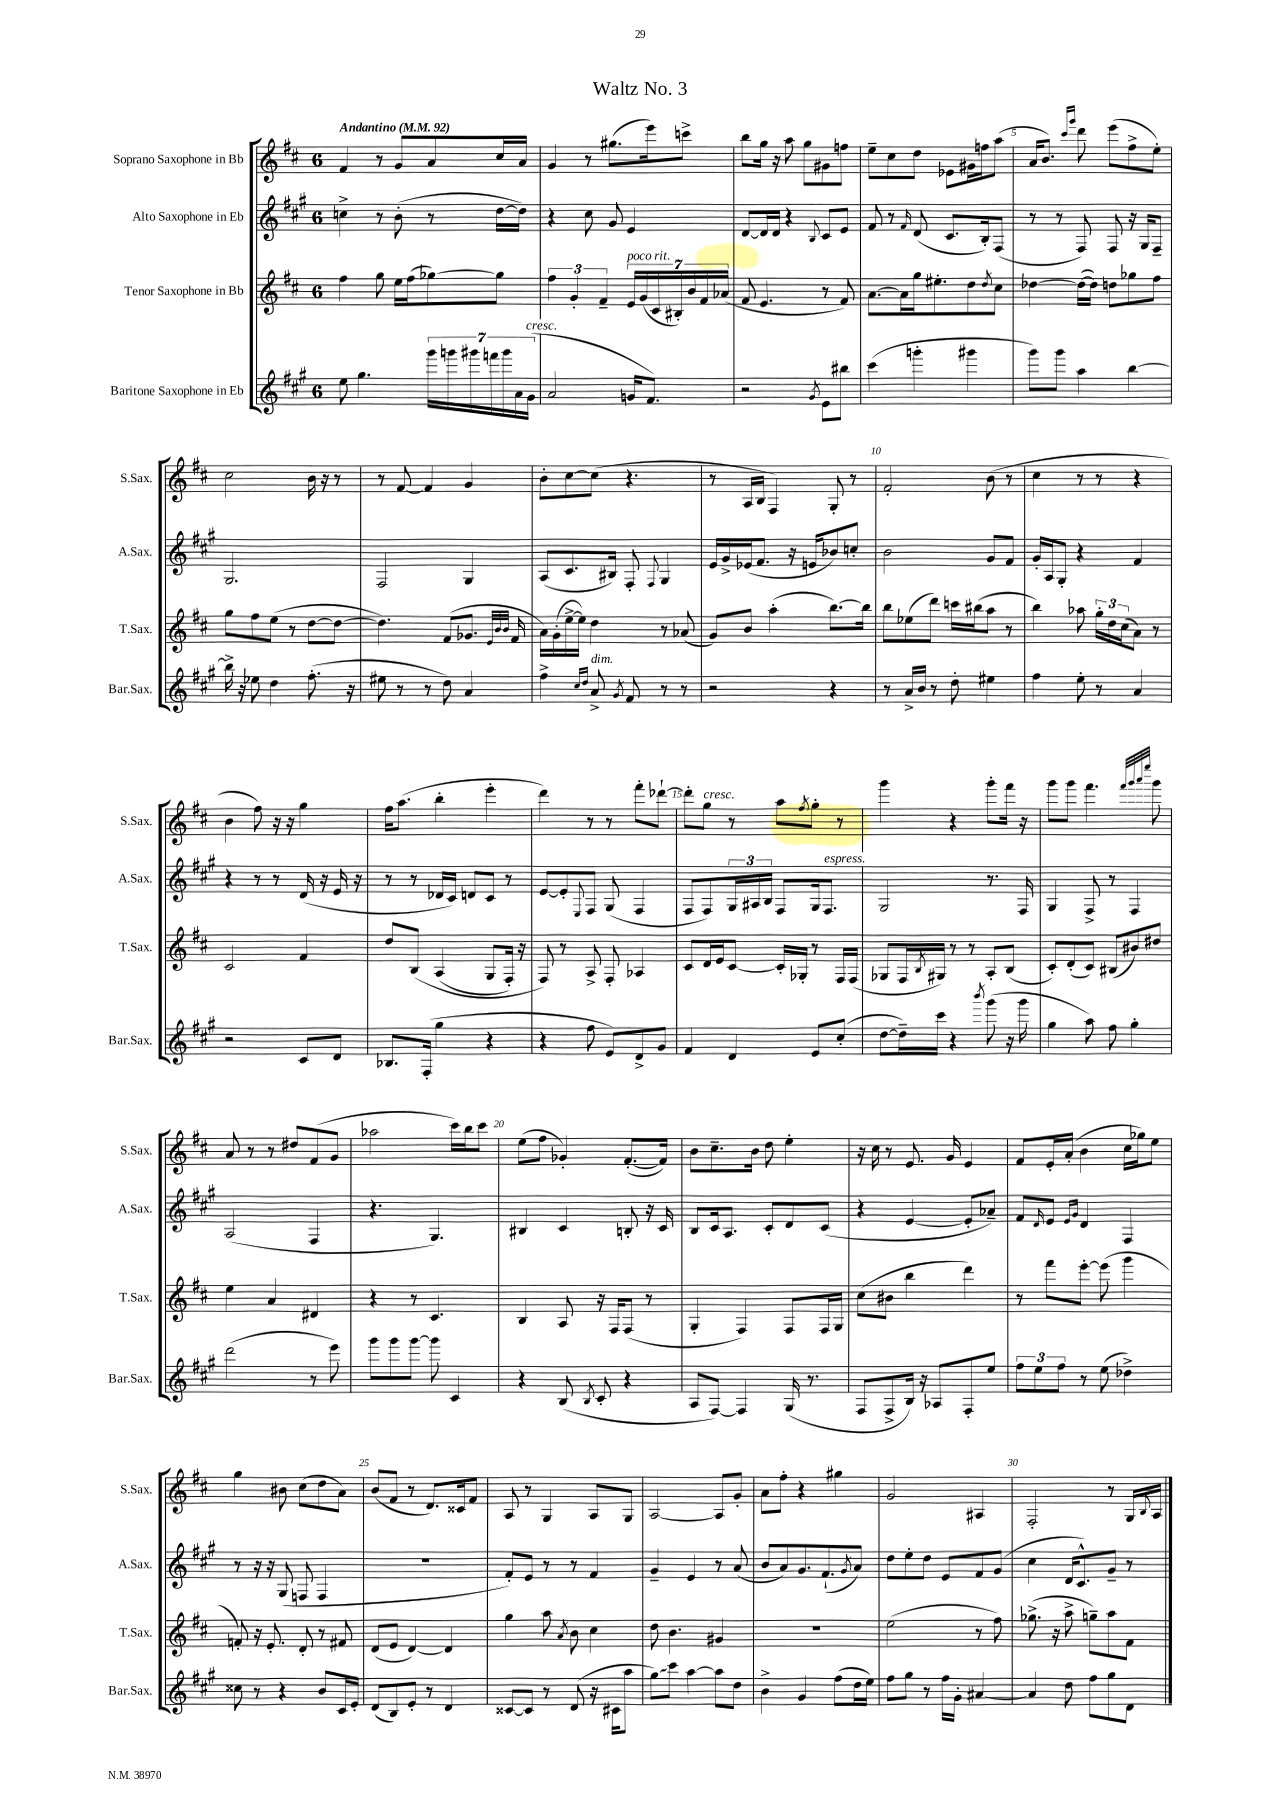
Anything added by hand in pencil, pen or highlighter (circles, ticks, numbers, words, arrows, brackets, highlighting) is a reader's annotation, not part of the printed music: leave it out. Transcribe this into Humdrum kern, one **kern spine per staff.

**kern	**kern	**kern	**kern
*staff4	*staff3	*staff2	*staff1
*clefG2	*clefG2	*clefG2	*clefG2
*k[f#c#g#]	*k[f#c#]	*k[f#c#g#]	*k[f#c#]
*M6/8	*M6/8	*M6/8	*M6/8
*MM92	*MM92	*MM92	*MM92
8ee	4ff#	4cc^	4f#
4.gg#	.	.	.
.	8gg	8r	8r
.	16ee	(8b'	8g
.	(16ff#	.	.
28ggg#	[8gg-)	8r	8a
28ggg	.	.	.
28ggg#	.	.	.
28fff	.	.	.
.	8gg-]	[16dd	16cc#
28ggg#	.	.	.
28a	.	.	.
.	.	16dd])	16a
(28g#	.	.	.
=	=	=	=
2a	6ff#	4r	4g
.	6g'	.	.
.	.	8cc#	8r
.	6f#~	.	.
.	.	8g#	(8.gg#
16g	28e	4e	.
.	(28g	.	.
8.f#)	.	.	16eee)
.	28c#	.	.
.	28B#')	.	.
.	.	.	8ccc^
.	28b	.	.
.	28f#	.	.
.	(28a-	.	.
=	=	=	=
2r	8f#	[8d	8bb
.	4.e	16d]	16gg
.	.	16d	16r
.	.	4r	8aa
.	.	.	8gg
8qg#	.	8qqB	.
8e	8r	8c#	8g#
8bb#	8f#)	8e	8ff
=	=	=	=
(4ccc#	[8.a	8f#	8ee~
.	.	8r	8cc#
.	16a]	.	.
.	.	16qqf#	.
4ggg'	16gg	(8d	8dd
.	8.ee#'	.	.
.	.	8.c#	8e-
4ggg#	8dd	.	16g#
.	.	16B')	16ff
.	8qdd	.	.
.	8cc#	(8F#	(8aa
=	=	=	=
8ggg#)	[4dd-	8r	16a
.	.	.	8.b)
8ggg#	.	8r	.
.	.	.	16qqccc#
.	.	.	16qqggg
4aa	(16dd-_	8F#)	8ddd
.	16dd-])	.	.
.	8dd	8F#	(8eee
[4bb	8gg-	16r	8ff#^
.	.	16G#	.
.	8ff#	8F#~	8ee')
=	=	=	=
16bb^]	8gg	2.G#	2cc#
16r	.	.	.
8ee-	8ff#	.	.
4dd	(8ee	.	.
.	8r	.	.
(8.ff#'	[8dd	.	16b
.	.	.	16r
.	8dd_	.	8r
16r	.	.	.
=	=	=	=
8ee#	4.dd])	2F#	8r
8r	.	.	[8f#
8r	.	.	4f#]
8dd)	(8f#	.	.
4a	8.g-	4G#	4g
.	32qqe	.	.
.	32qqb	.	.
.	32qqb	.	.
.	16f#	.	.
=	=	=	=
4ff#^	16a)	(8A	8b'
.	(16g'	.	.
.	[16ee^	8.c#	[8cc#
.	16ee])	.	.
16qqcc#	.	.	.
16qqdd	.	.	.
8a^	4dd	.	(8cc#]
.	.	16B#)	.
8qg#	.	.	.
8f#	.	8F#'	4.r
.	.	8qqF#	.
8r	8r	4G#	.
8r	(8a-	.	.
=	=	=	=
2r	8g)	16e	8r
.	.	16g#^	.
.	8b	(16e-	16A
.	.	8.f#	16B
.	(4aa'	.	4F#)
.	.	16r	.
.	.	16e	.
4r	[8.bb)	8b-)	8G'
.	.	8cc'	8r
.	16bb]	.	.
=	=	=	=
8r	8bb	2b	2f#'
16a^	(8ee-	.	.
16b	.	.	.
8r	8ddd)	.	.
8dd'	16ccc	.	.
.	(16bb#	.	.
4ee#	8aa	8g#	(8b
.	8r	8f#	8r
=	=	=	=
4ff#	4bb)	16g#'	4cc#
.	.	16A	.
.	.	8G#'	.
8ee'	8aa-	4r	8r
8r	24gg'	.	8r
.	24dd	.	.
.	(24cc#	.	.
4a	8a)	4f#	4r
.	8r	.	.
=	=	=	=
2r	2c#	4r	4b
.	.	8r	8ff#)
.	.	8r	16r
.	.	.	16r
8c#	4f#	(16d	4gg
.	.	16r	.
8d	.	16e	.
.	.	16r	.
=	=	=	=
8.B-	8dd	8r	16ff#
.	.	.	(8.aa
.	&(8B	8r	.
(16F#'	.	.	.
4gg#	(4A	16d-	4bb'
.	.	16c#)	.
.	.	8d	.
4r	8G	8c#	4eee'
.	16F#')	8r	.
.	16r	.	.
=	=	=	=
4r	8F#&)	[8e	4ddd)
.	8r	8e']	.
.	.	8qqE	.
8ff#	8A^	8F#	8r
8e)	8F#'	(8G#	8r
8d^	4A-	4F#	8fff#'
8g#	.	.	[8ddd-`
=	=	=	=
4f#	8c#	8F#	8ddd-']
.	16d	8F#)	8gg
.	16e	.	.
4d	[8c#	24G#	8r
.	.	24A#	.
.	.	24B	.
.	16c#']	8F#	8aa
.	16G-'	.	.
.	.	.	8qff#
8e	8r	16G#	8gg'
.	.	8.F#	.
(8cc#'	16F#	.	8r
.	(16F#	.	.
=	=	=	=
[8dd	8G-	2G#	4ggg
16dd~])	16F#	.	.
.	8qB	.	.
16ccc#	16G#)	.	.
4r	8r	.	4r
.	8r	.	.
8qbbb	.	.	.
(8ggg#	8A'	8.r	8ggg'
16r	(8B	.	16fff#
16ggg#	.	16F#	16r
=	=	=	=
4gg#	8c#')	4G#	8ggg
.	(8d'	.	8ggg
8aa)	8c#)	8F#^	4.fff#
8ff#	(8B#	8r	.
4gg#'	8b#)	4F#	.
.	.	.	32qqfff#
.	.	.	32qqggg
.	.	.	32qqaaa
.	.	.	32qqeeee
.	8dd#	.	8ggg
=	=	=	=
(2ddd	4ee	(2A	8a
.	.	.	8r
.	4a	.	8r
.	.	.	8dd#
8r	4d#	4F#	(8f#
8eee)	.	.	8g
=	=	=	=
8ggg#	4r	4.r	2aa-
8ggg#	.	.	.
[8ggg#	8r	.	.
8ggg#]	4.c#	4.G#)	.
4c#	.	.	16ccc#)
.	.	.	16bb
.	.	.	8ccc#
=	=	=	=
4r	4B	4B#	(8ee
.	.	.	8ff#
(8B	8A	4c#	4g-')
8qB	.	.	.
8c#'	16r	.	.
.	16F#	.	.
4r	(8F#	8B'	([8.f#'
.	8r	16r	.
.	.	16c#	16f#])
=	=	=	=
8A	4G'	8B	8b
[8F#)	.	16c#	8.cc#~
.	.	8.A	.
4F#]	4F#)	.	.
.	.	.	16b
.	.	8c#'	8dd
(16G#	8F#	8d	4ee'
8.r	.	.	.
.	16F#	(8c#	.
.	16G	.	.
=	=	=	=
8F#	(8cc#	4r	16r
.	.	.	16cc#
8F#^	8b#	.	8r
16B)	4bb	[4e	8.e
16r	.	.	.
8A-	.	.	.
.	.	.	16g
8F#'	4ddd)	8e']	4e
8ee	.	8a-~)	.
=	=	=	=
12ff#	8r	8f#	8f#
12ee	.	.	.
.	.	16qqd	.
.	8fff#	8e	16e'
12ff#	.	.	.
.	.	.	(16a'
.	.	16qqe	.
.	.	16qqg#	.
8r	[8eee'	4d	4b
(8ee	(8eee]	.	.
4dd-^)	4ggg	4F#	16cc#
.	.	.	16gg-)
.	.	.	8ee
=	=	=	=
8cc##	8f')	8r	4gg
8r	16r	16r	.
.	8.e'	16r	.
4r	.	(8G#	8b#
.	8d'	8F	(8cc#
8b	8r	4F	8dd
16c#	8f#	.	8a)
16e'	.	.	.
=	=	=	=
(8d	(8d	2.r	(8b
8B)	8e	.	8f#
8e'	[4d)	.	8r
8r	.	.	8.d)
4d	4d]	.	.
.	.	.	16c##
.	.	.	8f#
=	=	=	=
[8c##	4gg	8f#')	8A
8c##]	.	8e	8r
8r	8aa	8r	4G
.	8qa	.	.
(8d	8b	8r	.
16r	4cc#	4f#	8A
16c#	.	.	.
8aa	.	.	8G
=	=	=	=
8gg#)	8dd	4g#~	[2A
8ccc#	4.b	.	.
[4aa	.	4e	.
8aa]	4g#	8r	8A]
8dd	.	(8a	8g'
=	=	=	=
4b^	2.r	8b	8a
.	.	8a)	8ff#'
4g#	.	8.g#	4r
.	.	(8.f#`	.
(8ff#	.	.	4gg#
.	.	8qg#	.
16dd	.	8a)	.
16ee)	.	.	.
=	=	=	=
8ff#	(2ee	8dd	2g
8gg#	.	8ee'	.
8r	.	8dd	.
16ff#	.	8e	.
16g#'	.	.	.
[4a#	8r	8f#	4A#
.	8ff#)	(8g#	.
=	=	=	=
4a#]	(8.gg-^	4cc#	2F#'
.	16r	.	.
8dd	8aa^	16d	.
.	.	8.c#^^)	.
8ff#	8gg~)	.	.
8gg#	8aa	8g#~	8r
8d	8f#	8r	16G
.	.	.	8qqB
.	.	.	16A
==	==	==	==
*-	*-	*-	*-
